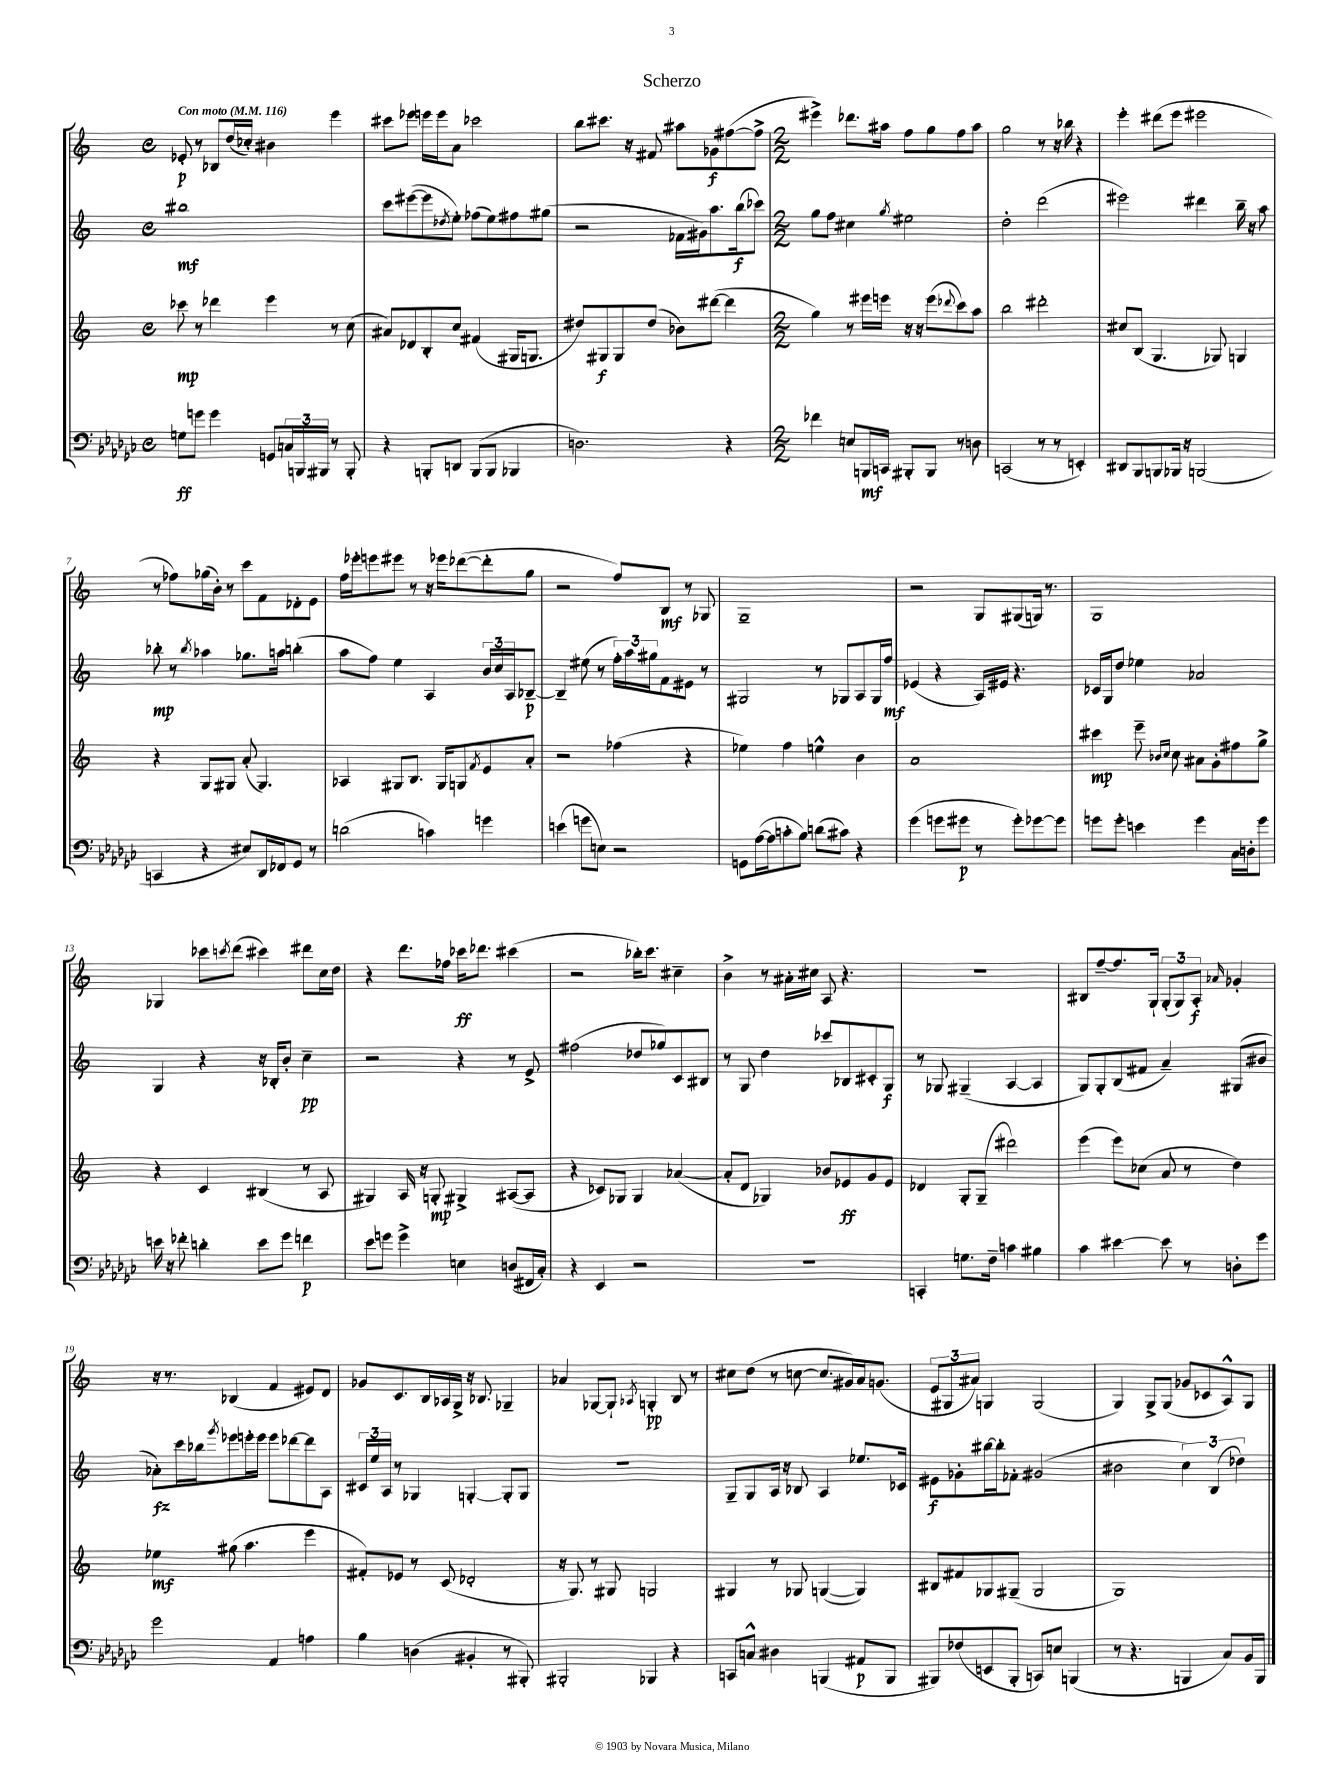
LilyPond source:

\header { title = "Scherzo" }
<<
\new StaffGroup <<
\new Staff = "s0" {
    \clef treble \key c \major \defaultTimeSignature \time 4/4 \tempo "Con moto" 4 = 116
    ees'8-.\p r8 bes8 d''16( ces''16-.) bis'4 e'''4 |
    cis'''8 ees'''8 e'''16 e'''16 a'8 ces'''2 |
    b''8 cis'''8. r16 fis'8 ais''8 ges'8\f fis''8~( fis''8-> |
    \numericTimeSignature \time 2/2 eis'''4->) des'''8. ais''16 f''8 g''8 f''8 ais''8 |
    g''2 r8 r16 bes''16 r4 |
    e'''4-. dis'''8( e'''8 eis'''2 |
    r8 fes''8) ges''16( b'16-.) r8 c'''8 f'8 des'8-. e'8 |
    f''16 ees'''16-. e'''8 eis'''8 r8 r16 ees'''16 des'''8~( des'''8-. g''8 |
    r2 f''8) b8\mf r8 ges8 |
    g1-- |
    r2 g8 gis8( g16) r8. |
    g1 |
    ges4 ces'''8 \acciaccatura { c'''8 } d'''8( cis'''4) dis'''8 c''16 d''16 |
    r4 d'''8. fes''16 ces'''16\ff des'''8. cis'''4( |
    r2 bes''16-.) c'''8. cis''4-- |
    b'4-> r8 ais'16-. cis''16 a8 r4. |
    R1 |
    bis8 f''8~-- f''8. g16-! \tuplet 3/2 { g8-.( g8) a8-.\f } \grace { aes'16 } ges'4-. |
    r16 r8. bes4( f'4 eis'8) d'8 |
    ges'8 c'8. b16 aes16 g16-> r16 bes8. ges4-- |
    aes'4 ges8~ ges8-! \acciaccatura { aes8 } g4-.\pp b8 r8 |
    cis''8 d''8( r8 c''8~ c''8. gis'16) a'16 g'8.( |
    \tuplet 3/2 { e'8 gis8 ais'8) } g4 g2( |
    g4) g8-> g8( ges'8 ces'8 a8-^) g8 \bar "|." |
}
\new Staff = "s1" {
    \clef treble \key c \major \defaultTimeSignature \time 4/4
    bis''1\mf |
    c'''8 eis'''8~( eis'''8 \acciaccatura { des''8 } e''8-.) fes''8( e''8) fis''8 gis''8( |
    r2 fes'16 gis'16) a''8. b''16\f( ces'''8) |
    \numericTimeSignature \time 2/2 g''8 f''8 cis''4 \acciaccatura { g''8 } eis''2 |
    d''2-. d'''2( |
    eis'''2) dis'''4 b''16-- r16 a''8 |
    bes''8-.\mp r8 \acciaccatura { bes''8 } aes''4 ges''8. a''16 b''4-.( |
    a''8 f''8) e''4 a4 \tuplet 3/2 { b'16 c''16 a16 } bes8~--\p |
    bes4-- eis''8( r8 \tuplet 3/2 { f''16-.) a''16 gis''16 } f'8 eis'8 r8 |
    gis2 r8 ges8 a8 ges16 f''16\mf |
    ees'4( r4 a16) eis'16 r4. |
    ces'16 g16 d''8 ees''4 aes'2 |
    g4 r4 r16 bes16-. b'8-. c''4--\pp |
    r2 r4 r8 e'8-> |
    fis''2( des''8 ges''8) c'8 bis8 |
    r8 g8 d''4 ces'''8 bes8 cis'8-. g8\f |
    r8 ges8 gis4--( a4~ a4 |
    g8) g8-. b8( fis'8 a'4--) gis8( bis'8 |
    aes'8-.\fz) c'''16 bes''16 \acciaccatura { g'''8 } ees'''8 e'''16-. e'''16 e'''8 des'''8~ des'''8 a8 |
    \tuplet 3/2 { cis'16 e''16 a16 } r8 ges4 g4~-. g8-. g8 |
    R1 |
    g8-- g8 a16 r16 bes8 a4 ees''8. ces'16 |
    eis'8\f ges'8-. bis''16~ bis''16-. fes'8-. gis'2( |
    bis'2 \tuplet 3/2 { c''4) b4( des''4) } \bar "|." |
}
\new Staff = "s2" {
    \clef treble \key c \major \defaultTimeSignature \time 4/4
    ces'''8\mp r8 des'''4 e'''4 r8 c''8( |
    ais'8) des'8 b8-. c''8 fis'4( gis16 g8. |
    dis''8) gis8\f gis8 dis''8( bes'8) dis'''8~( dis'''4 |
    \numericTimeSignature \time 2/2 g''4) r8 eis'''16 e'''16 r16 r16 e'''8( \appoggiatura { des'''8 } c'''8) a''8 |
    b''2 dis'''2-. |
    cis''8 b8( g4. ges8) g4 |
    r4 g8 gis8 a'8-.( gis4.) |
    aes4 gis8 b8. gis16 g8 \acciaccatura { f'8 } e'8 a'8-. |
    r2 fes''4( r4 |
    ees''4) f''4 e''4-^ b'4 |
    a'1 |
    cis'''4\mp e'''8-- \grace { bes'16 c''16 } c''8 ais'8 g'8-. fis''8 g''8-> |
    r4 c'4 bis4( r8 a8 |
    gis4) a16 r16 g8-.\mp gis4-> ais8~( ais8 |
    r4 ces'8) ges8 ges4 aes'4~( |
    aes'8-. d'8 ges4) bes'8 ees'8\ff g'8 ees'8 |
    des'4 g8-. g8--( dis'''2) |
    e'''4( e'''8) ces''8( a'8 r8 d''4) |
    ees''4\mf gis''8( a''4. e'''4 |
    fis'8-.) ees'8 r8 c'8( des'2-. |
    r16 g8.) r8 gis8 g2 |
    gis4 r8 ges8 g4~( g4) |
    bis8 fis'8 ges8 gis8--( gis2 |
    g1) \bar "|." |
}
\new Staff = "s3" {
    \clef bass \key ges \major \defaultTimeSignature \time 4/4
    g8\ff g'8 g'4 g,8 \tuplet 3/2 { c16 b,,16 bis,,16 } r8 bis,,8-. |
    r4 b,,8-. d,8 b,,8( b,,8 bes,,4 |
    d2.) r4 |
    \numericTimeSignature \time 2/2 fes'4 e8 b,,16\mf c,16 bis,,8-. bis,,8 r8 d8 |
    c,2( r8 r8 e,4-.) |
    dis,8 bes,,8 b,,8 bes,,16 r16 b,,2( |
    c,4 r4 eis8) des,16 fes,16 ges,8 r8 |
    d'2( c'4) g'4 |
    e'4( g'8 e8) r2 |
    g,8 aes16~( aes16 c'8-. bes8) d'8( cis'8) r4 |
    ges'4( g'8 gis'8\p r8 gis'8-.) ges'8~ ges'8 |
    g'8 g'8-. e'4 g'4 ces16 d16-. g'8 |
    e'16 r16 fes'8-. d'4-. e'8 ges'8 f'4\p |
    ees'8 g'8 g'4-> e4 d8( fis,16 ces16-.) |
    r4 ees,4 r2 |
    r1 |
    c,4-. g8. f16-- c'4 bis4 |
    ces'4 eis'4~ eis'8 r8 d8-. ges'8 |
    ges'2 aes,4 a4 |
    bes4 d4( bis,4-. r8 bis,,8-.) |
    bis,,2-. bes,,4 r4 |
    c,8 c8-^ dis4 b,,4( ais,8\p b,,8 |
    bis,,8) fes8( e,8 bis,,8-. c,8) e8 b,,4( |
    r8 r4. b,,4 ces8) bes,16 b,,16 \bar "|." |
}
>>
>>
